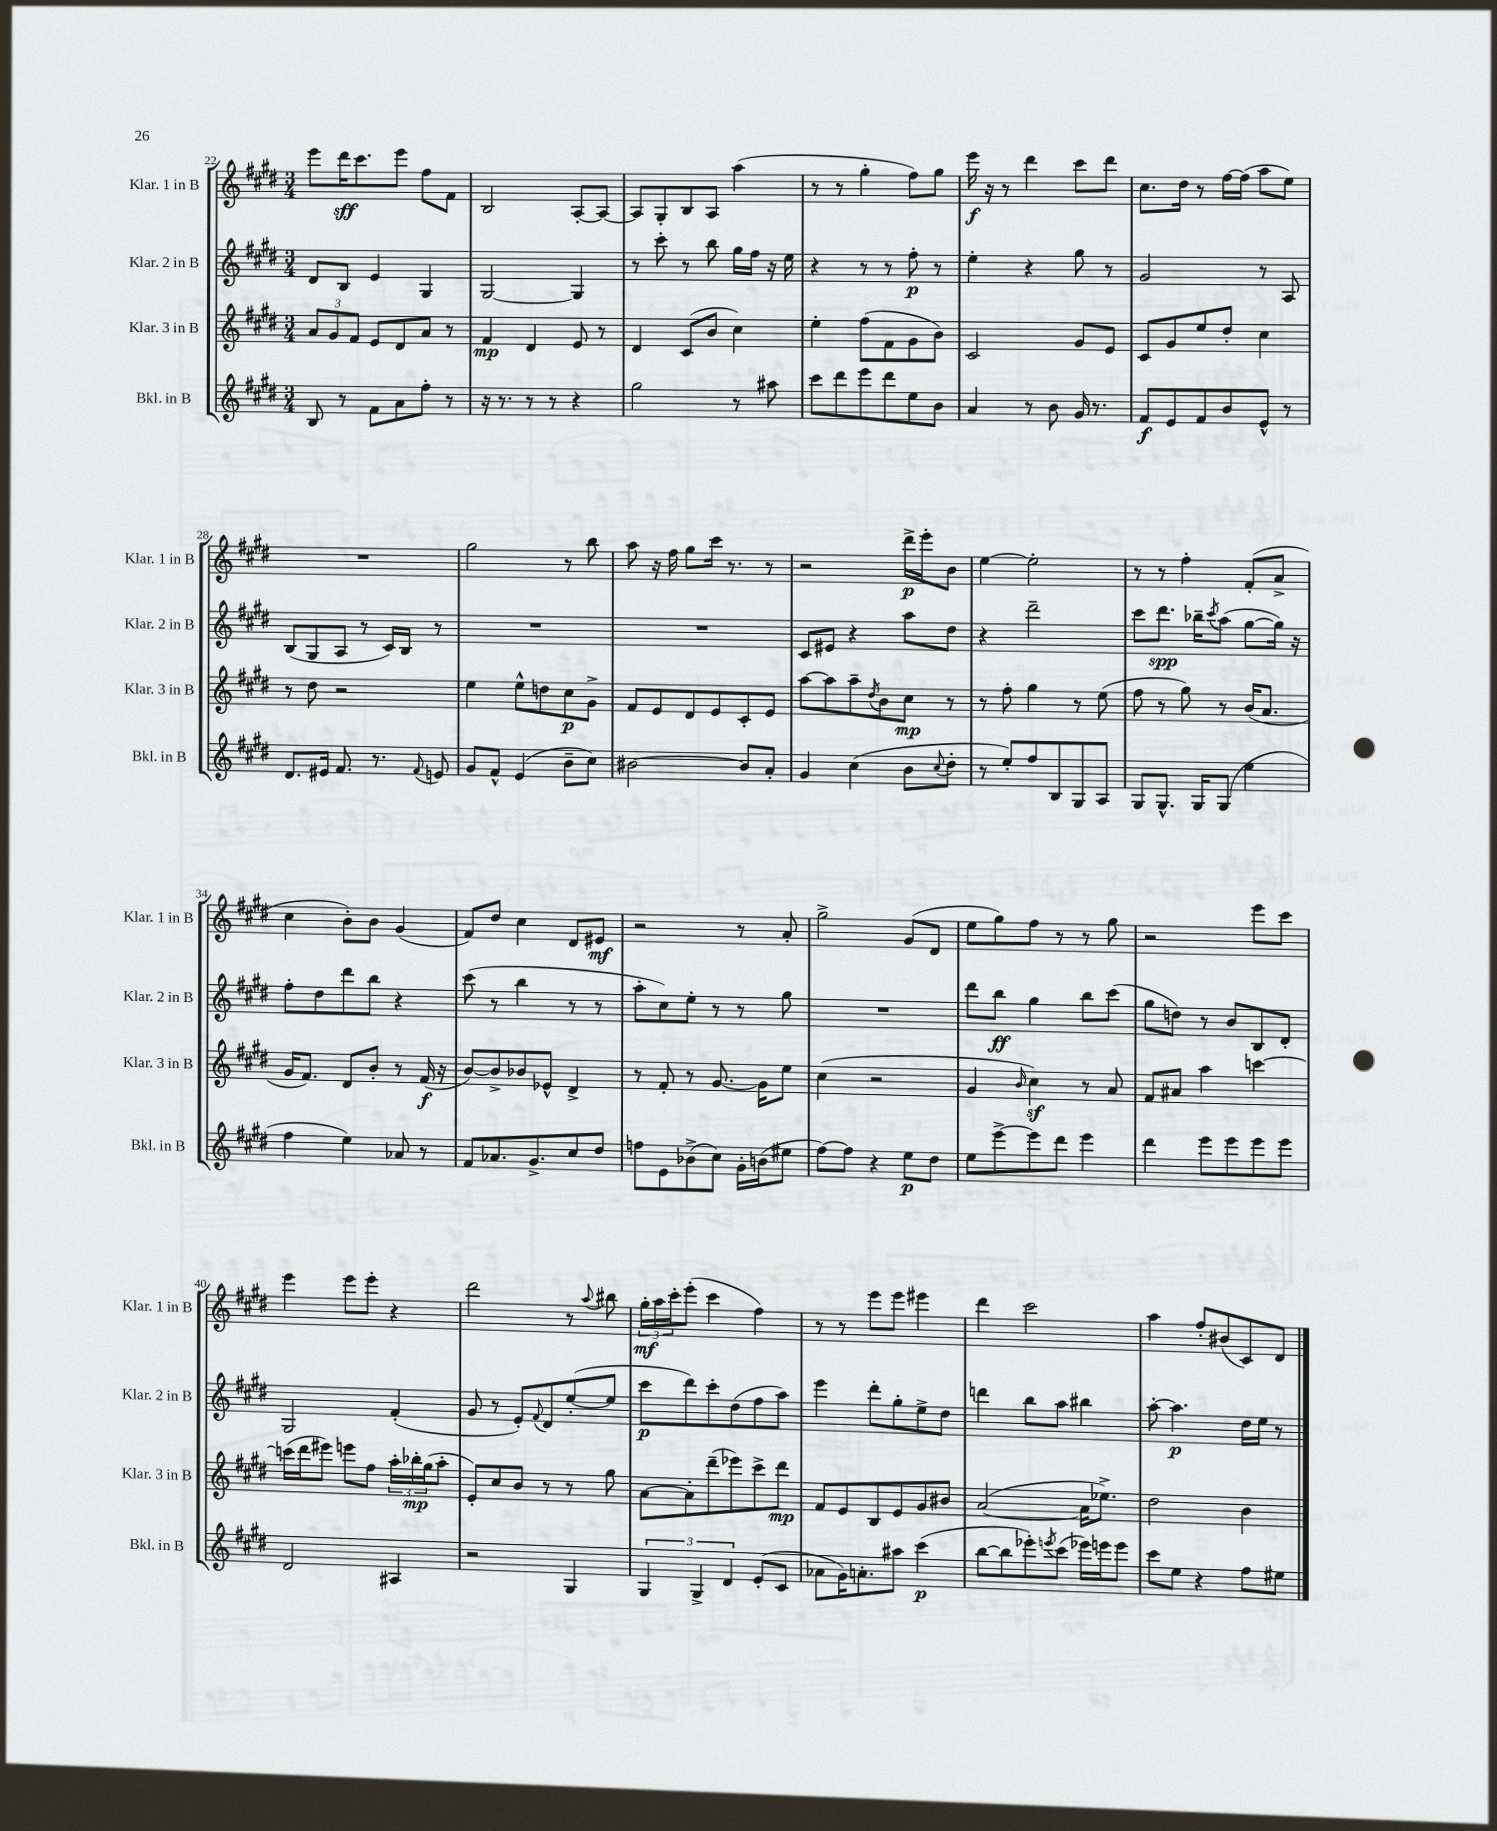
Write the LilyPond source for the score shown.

<<
\new StaffGroup <<
\new Staff = "s0" \with { instrumentName = "Klar. 1 in B" shortInstrumentName = "Klar. 1 in B" } {
    \clef treble \key e \major \numericTimeSignature \time 3/4
    e'''8 dis'''16\sff cis'''8. e'''8 fis''8 fis'8 |
    b2 a8~-. a8~ |
    a8 gis8-. b8 a8 a''4( |
    r8 r8 gis''4-. fis''8) gis''8 |
    e'''16\f r16 r8 dis'''4 cis'''8 dis'''8 |
    cis''8. dis''16 r8 fis''16~ fis''16( a''8 e''8) |
    R2. |
    gis''2 r8 b''8 |
    a''8 r16 fis''16 gis''8 cis'''16 r8. r8 |
    r2 dis'''16->\p e'''16-. b'8 |
    e''4~ e''2-. |
    r8 r8 fis''4-. fis'8-.( a'8-> |
    cis''4 b'8-.) b'8 gis'4( |
    fis'8) dis''8 cis''4 dis'8 eis'8\mf |
    r2 r8 a'8-. |
    gis''2-> gis'8( dis'8 |
    e''8 gis''8) fis''8 r8 r8 gis''8 |
    r2 e'''8 cis'''8 |
    e'''4 e'''8 e'''8-. r4 |
    dis'''2 r8 \appoggiatura { a''8 } bis''8 |
    \tuplet 3/2 { gis''16-.\mf a''16 cis'''16-. } e'''8-.( cis'''4 fis''4) |
    r8 r8 e'''8 e'''8 eis'''4 |
    dis'''4 cis'''2 |
    a''4 fis''8-. bis'8( cis'8) dis'8 \bar "|." |
}
\new Staff = "s1" \with { instrumentName = "Klar. 2 in B" shortInstrumentName = "Klar. 2 in B" } {
    \clef treble \key e \major \numericTimeSignature \time 3/4
    dis'8 b8 e'4 gis4 |
    gis2~ gis4 |
    r8 cis'''8-. r8 b''8 gis''16 fis''16 r16 e''16 |
    r4 r8 r8 fis''8-.\p r8 |
    e''4-. r4 gis''8 r8 |
    gis'2 r8 a8 |
    b8( gis8 a8 r8 cis'16) b16 r8 |
    R2. |
    R2. |
    cis'8 eis'8 r4 a''8 dis''8 |
    r4 dis'''2-- |
    cis'''8 dis'''8.\spp bes''16-- \acciaccatura { cis'''8 } a''8( gis''8~ gis''16) r16 |
    fis''8-. dis''8 dis'''8 b''8 r4 |
    cis'''8( r8 b''4 r8 r8 |
    a''8-. cis''8) e''8-. r8 r8 gis''8 |
    R2. |
    dis'''8 b''8\ff gis''4 b''8 cis'''8( |
    gis''8 d''8) r8 b'8 b8 dis'8-. |
    gis2 fis'4-.( |
    gis'8 r8 e'8-.) \appoggiatura { fis'8 } dis'8 e''8~-.( e''8 |
    cis'''8\p dis'''8) cis'''8-. dis''8( fis''8 a''8) |
    e'''4 dis'''8-. gis''8-. e''8-> dis''8 |
    d'''4 b''8 a''8 bis''4 |
    a''8~-. a''4.\p dis''16 e''16 r8 \bar "|." |
}
\new Staff = "s2" \with { instrumentName = "Klar. 3 in B" shortInstrumentName = "Klar. 3 in B" } {
    \clef treble \key e \major \numericTimeSignature \time 3/4
    \tuplet 3/2 { a'8 gis'8 fis'8 } e'8 dis'8 a'8 r8 |
    fis'4\mp dis'4 e'8 r8 |
    dis'4 cis'8( b'8 cis''4) |
    e''4-. fis''8( fis'8 gis'8 b'8) |
    cis'2 gis'8 e'8 |
    cis'8 gis'8 e''8 dis''8-. cis''4 |
    r8 dis''8 r2 |
    e''4 e''8-^ d''8 cis''8\p gis'8-> |
    fis'8 e'8 dis'8 e'8 cis'8-. e'8 |
    a''8~ a''8 a''8-- \acciaccatura { dis''8 } b'8 cis''8\mp r8 |
    r8 fis''8-. gis''4 r8 e''8( |
    fis''8 r8 gis''8) r8 b'16( a'8. |
    gis'16 fis'8.) dis'8 b'8-. r8 fis'16\f( r16 |
    b'8~) b'8-> bes'8 ees'8-^ dis'4-> |
    r8 fis'8-. r8 gis'8.~ gis'16 e''8 |
    cis''4( r2 |
    gis'4 \grace { b'16 } cis''4\sf) r8 a'8 |
    fis'8 ais'8 a''4 c'''4~ |
    c'''16( dis'''16 eis'''8) e'''8 fis''8 \tuplet 3/2 { a''16-. bes''16-.\mp gis''16( } a''8-. |
    e'8-.) cis''8 b'8 r8 r8 gis''8 |
    a'8~ a'8-. dis'''8--( ees'''8) cis'''8-> dis'''8\mp |
    fis'8 e'8 b8 e'8 gis'8 bis'8 |
    a'2~( a'16 ees''8.->) |
    dis''2 b'4 \bar "|." |
}
\new Staff = "s3" \with { instrumentName = "Bkl. in B" shortInstrumentName = "Bkl. in B" } {
    \clef treble \key e \major \numericTimeSignature \time 3/4
    b8 r8 fis'8 a'8 fis''8-. r8 |
    r16 r8. r8 r8 r4 |
    gis''2 r8 ais''8 |
    cis'''8 dis'''8 e'''8 dis'''8 e''8 b'8 |
    a'4 r8 b'8 gis'16 r8. |
    fis'8\f e'8 fis'8 b'8 e'8-^ r8 |
    dis'8. eis'16 fis'8. r8. \appoggiatura { fis'8 } e'8 |
    gis'8 fis'8-^ e'4( b'8-- cis''8) |
    bis'2~ bis'8 a'8-. |
    gis'4 cis''4( b'8 \appoggiatura { cis''8 } dis''8-. |
    r8 e''8-.) fis''8 b8 gis8 a8 |
    gis8 gis8.-^ gis16 gis8( e''4 |
    fis''4 e''4) aes'8 r8 |
    fis'8 aes'8. gis'8.-> cis''8 dis''8 |
    f''8 e'8 bes'8->( cis''8) gis'16-. b'16( eis''8 |
    fis''8~) fis''8 r4 e''8\p dis''8 |
    e''8 e'''8~-> e'''8 dis'''8 e'''4 |
    dis'''4 e'''8 e'''8 e'''8 e'''8 |
    dis'2 ais4 |
    r2 gis4 |
    \tuplet 3/2 { gis4 gis4-> dis'4 } e'8-.( cis'8 |
    aes'8 gis'16) a'8.-. ais''8 cis'''4\p( |
    b''8~ b''8 ees'''8-.) \acciaccatura { e'''8 } cis'''8( ees'''16) e'''16 e'''8 |
    cis'''8 e''8 r4 fis''8 eis''8 \bar "|." |
}
>>
>>
\layout { \context { \Score currentBarNumber = #22 } }
